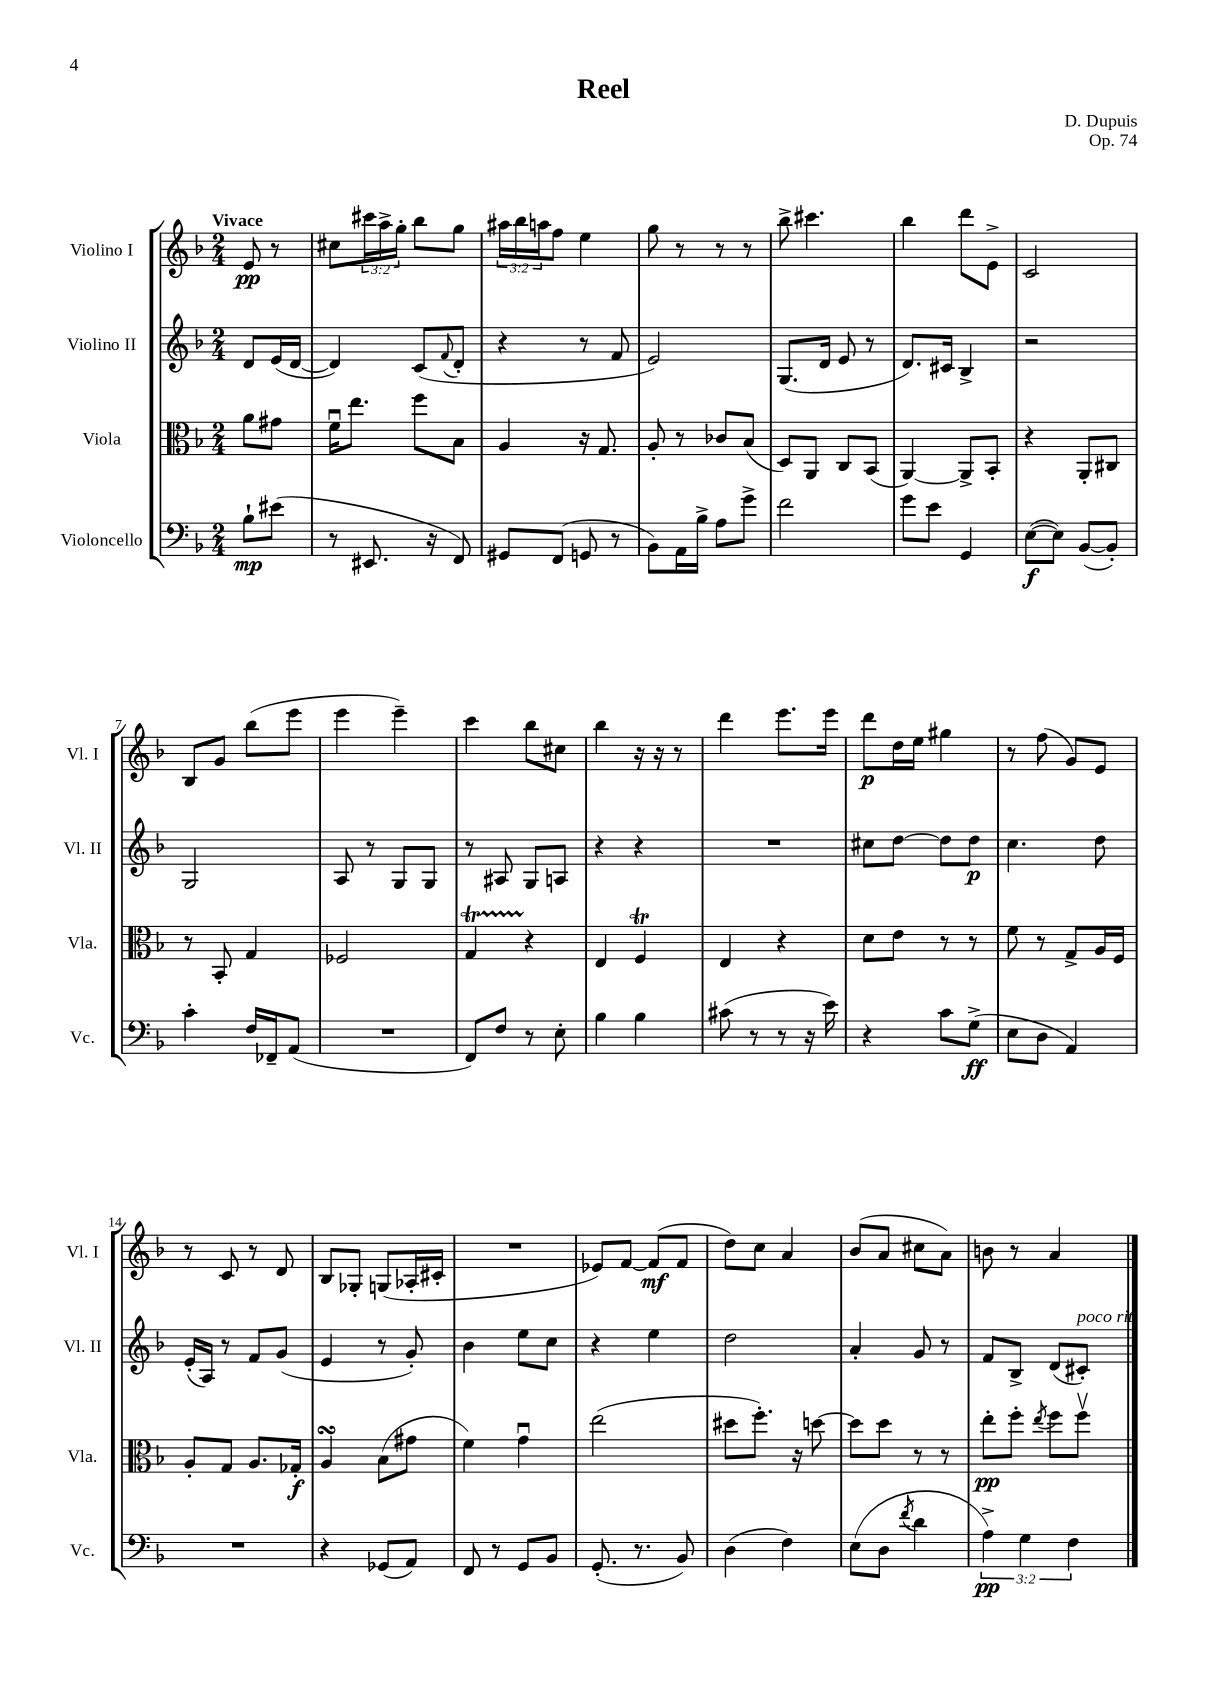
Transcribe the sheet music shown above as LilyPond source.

\header { title = "Reel" composer = "D. Dupuis" opus = "Op. 74" }
<<
\new StaffGroup <<
\new Staff = "s0" \with { instrumentName = "Violino I" shortInstrumentName = "Vl. I" } {
    \clef treble \key f \major \numericTimeSignature \time 2/4 \override Staff.TupletNumber.text = #tuplet-number::calc-fraction-text \partial 4 \tempo "Vivace"
    e'8\pp r8 |
    cis''8 \tuplet 3/2 { cis'''16 a''16-> g''16-. } bes''8 g''8 |
    \tuplet 3/2 { ais''16 bes''16 a''16 } f''8 e''4 |
    g''8 r8 r8 r8 |
    bes''8-> cis'''4. |
    bes''4 d'''8 e'8-> |
    c'2 |
    bes8 g'8 bes''8( e'''8 |
    e'''4 e'''4--) |
    c'''4 bes''8 cis''8 |
    bes''4 r16 r16 r8 |
    d'''4 e'''8. e'''16 |
    d'''8\p d''16 e''16 gis''4 |
    r8 f''8( g'8) e'8 |
    r8 c'8 r8 d'8 |
    bes8 ges8-. g8( aes16-. cis'16-. |
    R2 |
    ees'8) f'8~ f'8\mf( f'8 |
    d''8) c''8 a'4 |
    bes'8( a'8 cis''8 a'8) |
    b'8 r8 a'4 \bar "|." |
}
\new Staff = "s1" \with { instrumentName = "Violino II" shortInstrumentName = "Vl. II" } {
    \clef treble \key f \major \numericTimeSignature \time 2/4 \partial 4
    d'8 e'16( d'16~ |
    d'4) c'8( \appoggiatura { f'8 } d'8-. |
    r4 r8 f'8 |
    e'2) |
    g8.( d'16 e'8 r8 |
    d'8.) cis'16 bes4-> |
    r2 |
    g2 |
    a8 r8 g8 g8 |
    r8 ais8 g8 a8 |
    r4 r4 |
    R2 |
    cis''8 d''8~ d''8 d''8\p |
    c''4. d''8 |
    e'16-.( a16) r8 f'8 g'8( |
    e'4 r8 g'8-.) |
    bes'4 e''8 c''8 |
    r4 e''4 |
    d''2 |
    a'4-. g'8 r8 |
    f'8 bes8-> d'8( cis'8-.^\markup { \italic "poco rit." }) \bar "|." |
}
\new Staff = "s2" \with { instrumentName = "Viola" shortInstrumentName = "Vla." } {
    \clef alto \key f \major \numericTimeSignature \time 2/4 \partial 4
    a'8 gis'8 |
    f'16\downbow e''8. f''8 bes8 |
    a4 r16 g8. |
    a8-. r8 ces'8 bes8( |
    d8) a,8 c8 bes,8( |
    a,4~) a,8-> bes,8-. |
    r4 a,8-. cis8 |
    r8 bes,8-. g4 |
    fes2 |
    g4\startTrillSpan r4\stopTrillSpan |
    e4 f4\trill |
    e4 r4 |
    d'8 e'8 r8 r8 |
    f'8 r8 g8-> a16 f16 |
    a8-. g8 a8. ges16-.\f |
    a4\turn bes8( gis'8 |
    f'4) g'4\downbow |
    e''2( |
    dis''8 f''8.-.) r16 d''8~ |
    d''8 d''8 r8 r8 |
    e''8-.\pp f''8-. \acciaccatura { e''8 } f''8 f''8\upbow \bar "|." |
}
\new Staff = "s3" \with { instrumentName = "Violoncello" shortInstrumentName = "Vc." } {
    \clef bass \key f \major \numericTimeSignature \time 2/4 \override Staff.TupletNumber.text = #tuplet-number::calc-fraction-text \partial 4
    bes8-!\mp eis'8( |
    r8 eis,8. r16 f,8) |
    gis,8 f,8( g,8 r8 |
    bes,8) a,16 bes16-> a8 g'8-> |
    f'2 |
    g'8 e'8 g,4 |
    e8~\f( e8) bes,8~( bes,8-.) |
    c'4-. f16 fes,16-- a,8( |
    R2 |
    f,8) f8 r8 e8-. |
    bes4 bes4 |
    cis'8( r8 r8 r16 e'16) |
    r4 c'8 g8->\ff( |
    e8 d8 a,4) |
    R2 |
    r4 ges,8( a,8) |
    f,8 r8 g,8 bes,8 |
    g,8.-.( r8. bes,8) |
    d4( f4) |
    e8( d8 \acciaccatura { f'8 } d'4 |
    \tuplet 3/2 { a4->\pp) g4 f4 } \bar "|." |
}
>>
>>
